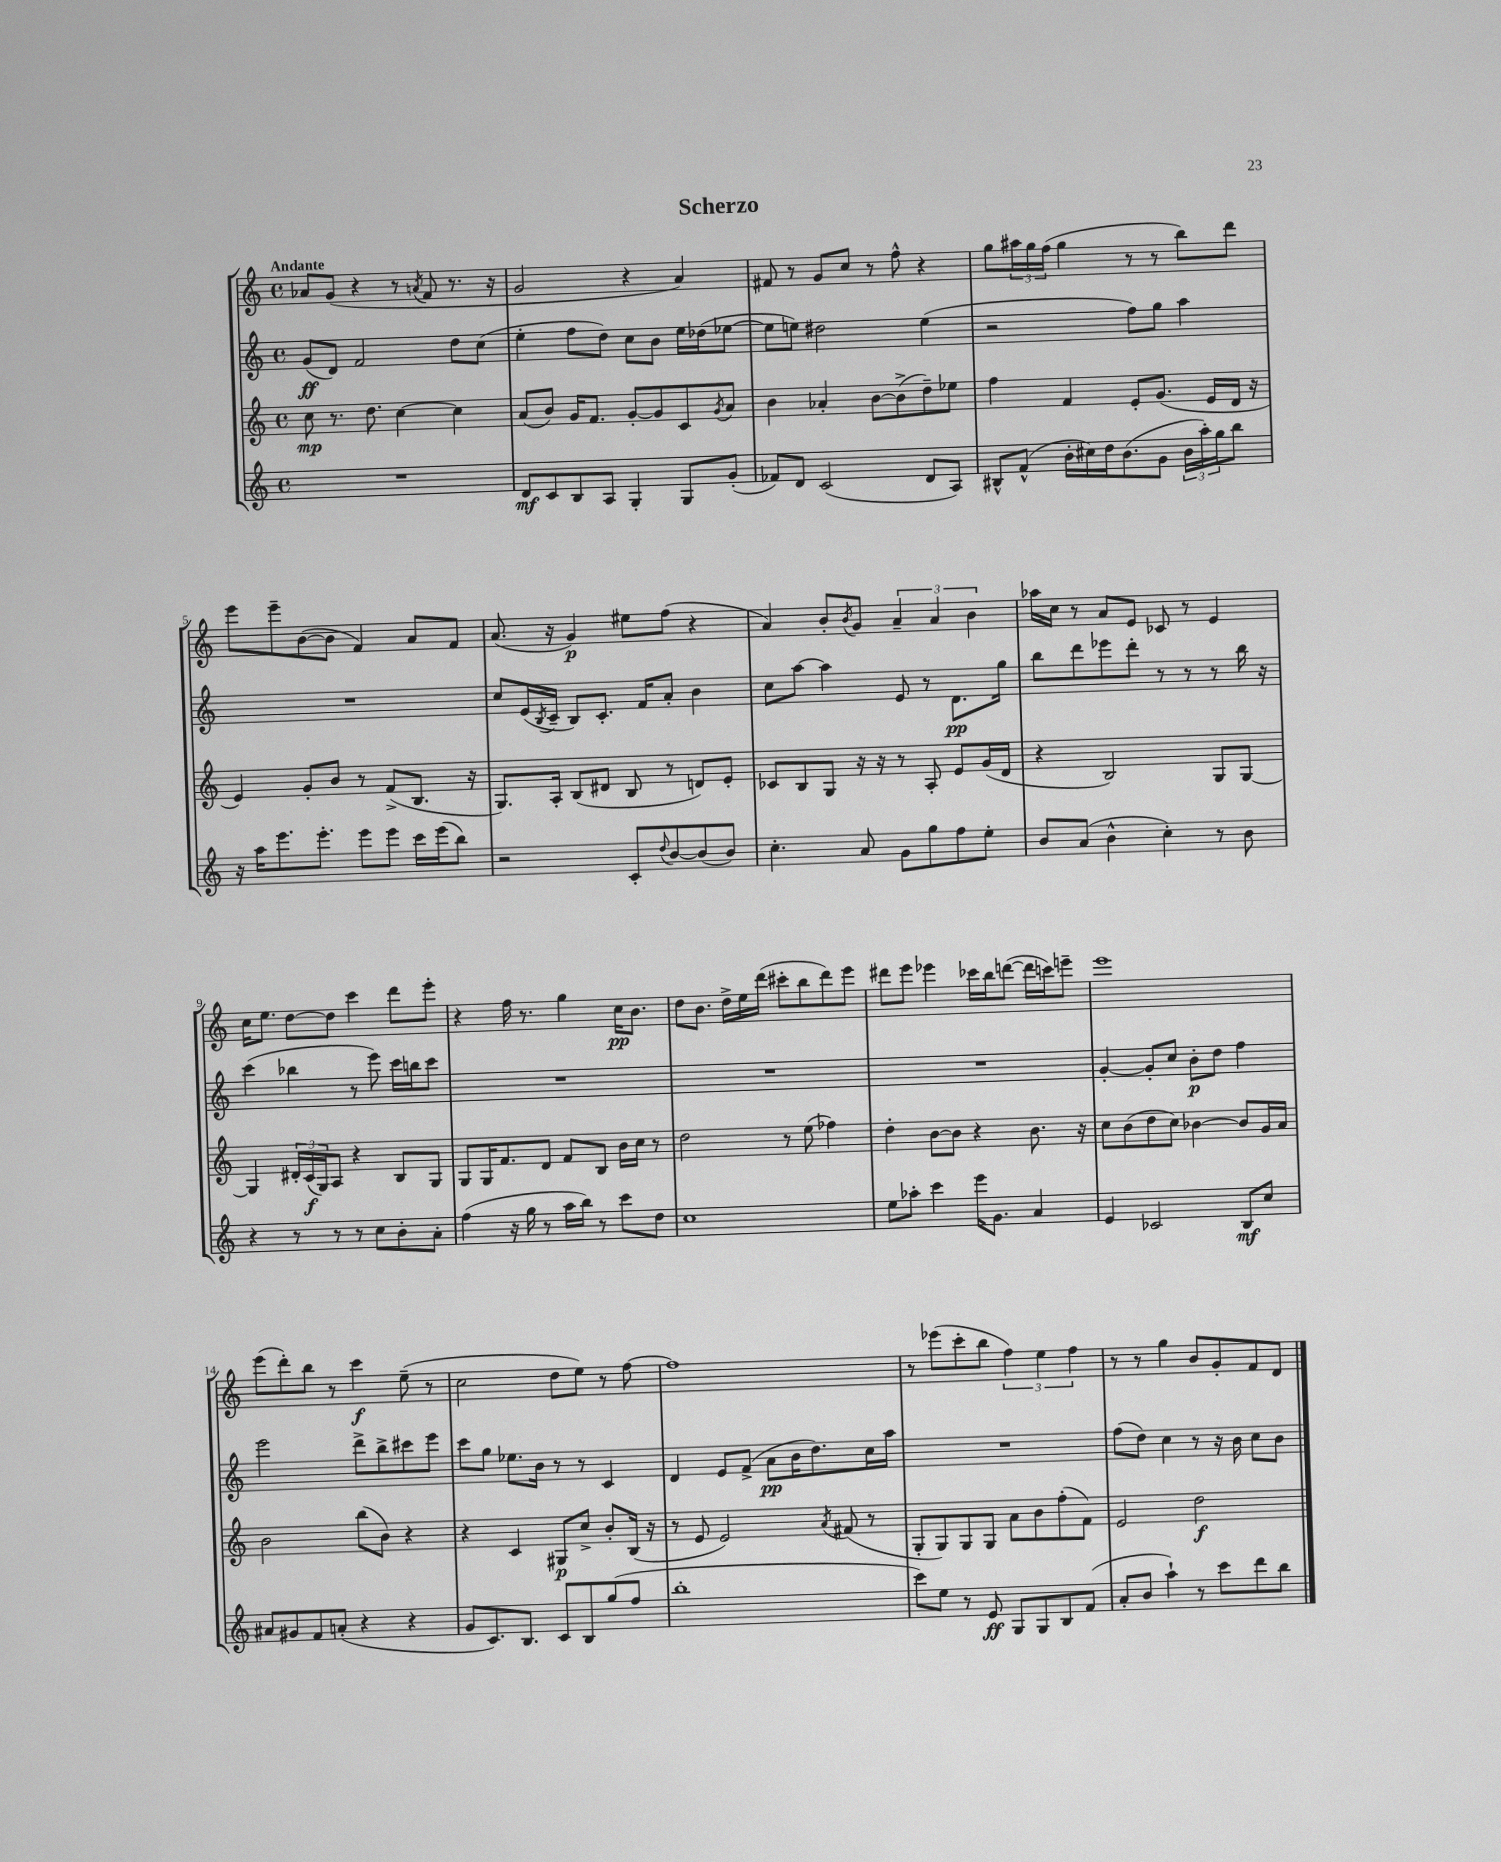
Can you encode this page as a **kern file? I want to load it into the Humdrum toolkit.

**kern	**kern	**kern	**kern
*staff4	*staff3	*staff2	*staff1
*clefG2	*clefG2	*clefG2	*clefG2
*k[]	*k[]	*k[]	*k[]
*M4/4	*M4/4	*M4/4	*M4/4
*met(c)	*met(c)	*met(c)	*met(c)
1r	8cc	(8g	8a-
.	8.r	8d)	(8g
.	.	2f	4r
.	8.dd	.	.
.	[4cc	.	8r
.	.	.	8qa
.	.	.	8f
.	4cc]	8dd	8.r
.	.	(8cc	.
.	.	.	16r
=	=	=	=
8d	(8a	4ee'	2g
8c	8b)	.	.
8B	16g	8ff	.
.	8.f	.	.
8A	.	8dd)	.
4G'	[8g'	8cc	4r
.	8g]	8b	.
8G	8c	16ee	4a)
.	.	(16dd-	.
.	8qg	.	.
(8g'	8a	[8ee-	.
=	=	=	=
8f-)	4b	8ee-]	8f#
8d	.	8ee)	8r
(2c	4a-'	2dd#	8g
.	.	.	8cc
.	[8b	.	8r
.	(8b^]	.	8ff^^
8d	8dd~)	(4ee	4r
8A)	8ee-	.	.
=	=	=	=
8B#^^	4ff	2r	8gg
(8f^^	.	.	24aa#
.	.	.	24gg
.	.	.	(24ff
16b'	4f	.	4gg
16cc#)	.	.	.
16dd	.	.	.
(8.b	.	.	.
.	8e'	8ff)	8r
8g	(8.g	8gg	8r
24b	.	4aa	8bb)
24aa')	.	.	.
.	16e	.	.
24gg	.	.	.
8bb	16d	.	8ddd
.	16r	.	.
=	=	=	=
16r	4e)	1r	8eee
16aa	.	.	.
8.eee	.	.	8eee~
.	8g'	.	([8b
8.eee'	.	.	.
.	8b	.	8b]
8eee	8r	.	4f)
8eee	(8f^	.	.
16ccc	8.B	.	8a
(16eee	.	.	.
8bb)	.	.	8f
.	16r	.	.
=	=	=	=
2r	8.G)	8cc	(8.a
.	.	(16e	.
.	.	8qB	.
.	16A'	16c~	16r
.	(8B	8B)	4g)
.	8d#	8.c'	.
8c'	8B	.	8ee#
.	.	16f	.
8qqdd	.	.	.
[8b	8r	8a'	(8ff
(8b]	8d)	4b	4r
8b)	8e'	.	.
=	=	=	=
4.cc'	8c-	8cc	4a)
.	8B	[8aa	.
.	8G	4aa]	8b'
.	.	.	8qb
8a	16r	.	8g
.	16r	.	.
8g	8r	8e	6a~
8gg	8A'	8r	.
.	.	.	6a
8ff	8e	8.d	.
.	.	.	6b
8ee'	(16g	.	.
.	16d	16gg	.
=	=	=	=
8b	4r	8bb	16aa-
.	.	.	16cc
(8a	.	8ddd	8r
4b^^	2B)	8eee-	8a
.	.	8ddd'	8e
4cc')	.	8r	8c-
.	.	8r	8r
8r	8G	8r	4e
8b	[8G	16bb	.
.	.	16r	.
=	=	=	=
4r	4G]	(4ccc	16cc
.	.	.	8.ee
8r	24d#'	4bb-	[8dd
.	(24c	.	.
.	24G)	.	.
8r	8A	.	8dd]
8r	4r	8r	4ccc
8cc	.	8eee)	.
8b'	8B	16ccc	8ddd
.	.	16bb	.
8a'	8G	8ccc	8eee'
=	=	=	=
(4ff	8G	1r	4r
.	16G	.	.
.	8.f	.	.
16r	.	.	16ff
16gg	.	.	8.r
8r	8d	.	.
16aa	8f	.	4gg
16bb)	.	.	.
8r	8B	.	.
8ccc	16b	.	16cc
.	16cc	.	8.b
8dd	8r	.	.
=	=	=	=
1cc	2dd	1r	8dd
.	.	.	8.b
.	.	.	16dd^
.	.	.	16ee
.	.	.	(16ddd
.	8r	.	8ccc#'
.	(8ee	.	8bb
.	4ff-)	.	8ddd)
.	.	.	8eee
=	=	=	=
8ee	4dd'	1r	8ddd#
8aa-'	.	.	8eee
4ccc	[8b	.	4eee-
.	8b]	.	.
16eee	4r	.	16ccc-
8.g	.	.	16bb
.	.	.	([8ddd
4a	8.b	.	16ddd]
.	.	.	16ccc)
.	.	.	8eee~
.	16r	.	.
=	=	=	=
4e	8cc	[4g'	1eee
.	(8b	.	.
2c-	8dd	8g']	.
.	8cc)	8cc	.
.	[4b-	8b'	.
.	.	8dd	.
8B	8b-]	4ff	.
8cc	16g	.	.
.	16a	.	.
=	=	=	=
8a#	2b	2eee	(8eee
8g#	.	.	8ddd')
8f	.	.	8bb
(8a'	.	.	8r
4r	(8bb	8ddd^	4ccc
.	8b)	8bb^	.
4r	4r	8ccc#	(8ee~
.	.	8eee	8r
=	=	=	=
8g	4r	8ccc	2cc
8.c)	.	8gg	.
.	4c	8.ee-	.
8.B	.	.	.
.	.	16b	.
8c	8G#	8r	8dd
8B	8cc^	8r	8ee)
(8gg	8b'	4c	8r
8ff	(16B	.	[8ff
.	16r	.	.
=	=	=	=
1bb'	8r	4d	1ff]
.	8e	.	.
.	2e)	8e	.
.	.	(8f^	.
.	.	8a	.
.	.	16b	.
.	.	8.dd)	.
.	8qa	.	.
.	(8f#	.	.
.	8r	16cc	.
.	.	16aa	.
=	=	=	=
8ccc)	8G'	1r	8r
8ee	8G)	.	(8eee-
8r	8G	.	8ccc'
8e	8G	.	8bb
8G	8a	.	6ff)
8G	8b	.	.
.	.	.	6ee
8B	(8ff'	.	.
.	.	.	6ff
(8f	8f)	.	.
=	=	=	=
8a'	2e	(8ff	8r
8b	.	8dd)	8r
4aa`)	.	4cc	4gg
8r	2dd	8r	8b
8ccc	.	16r	8g'
.	.	16b	.
8ddd	.	8cc	8f
8bb	.	8b	8d
==	==	==	==
*-	*-	*-	*-
